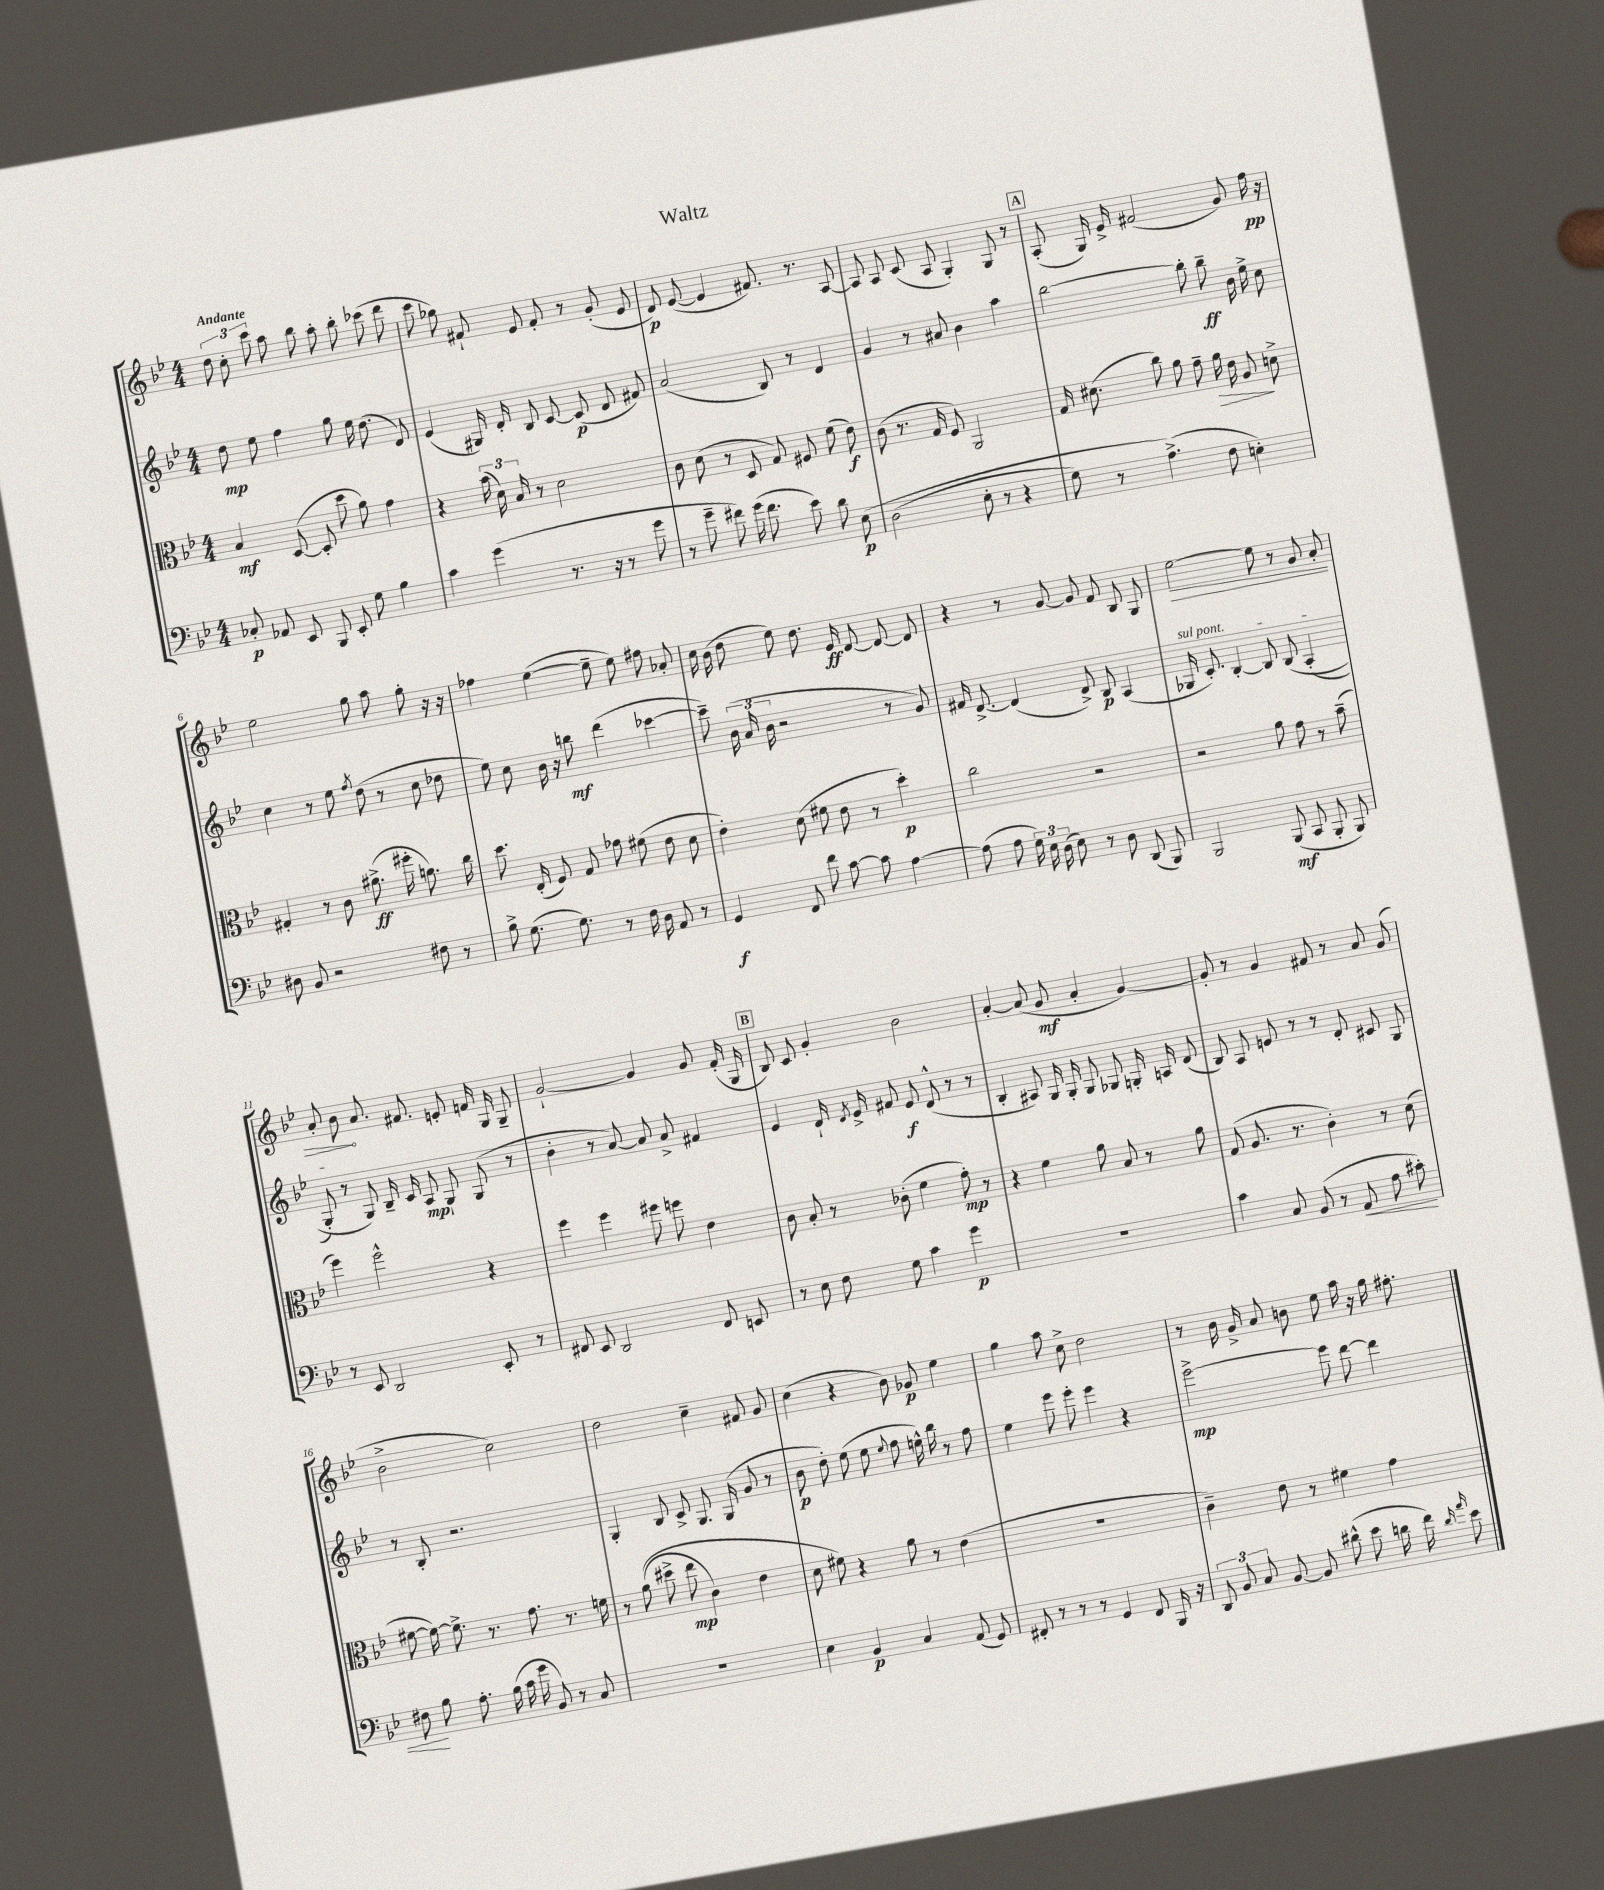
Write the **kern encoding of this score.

**kern	**kern	**kern	**kern
*staff4	*staff3	*staff2	*staff1
*clefF4	*clefC3	*clefG2	*clefG2
*k[b-e-]	*k[b-e-]	*k[b-e-]	*k[b-e-]
*M4/4	*M4/4	*M4/4	*M4/4
8C-'	4B-	8dd	12dd
.	.	.	12cc'
8AA-	.	8ee-	.
.	.	.	12ccc
8EE-	([8D	4ff	8aa
8BBB-	8D']	.	8bb-
8EE-'	8dd	8gg	8aa'
8G	8a)	16ee-	8bb-'
.	.	(8.dd	.
4B-	4g	.	(8ccc-
.	.	8d)	8ddd
=	=	=	=
4c	4r	(4e-	8ccc
.	.	.	8gg-)
(4g	(24b-	16G#)	8f#`
.	24d)	.	.
.	.	16d'	.
.	24B-	.	.
.	8r	8B-	8e-
8.r	2d	[8c	8f#'
.	.	(8c]	8r
16r	.	.	.
8r	.	8d	(8g'
8g	.	8f#)	8e-
=	=	=	=
8r	8c	(2a	8d)
8g~	(8d	.	([8e-
8f#)	8r	.	4e-]
(16g	8D	.	.
8.f#	.	.	.
.	8G)	8B-)	8.f#)
8e-)	8F#	8r	.
.	.	.	8.r
8d	(8f	4d	.
&(8E-	8e-)	.	[8A
=	=	=	=
(2D	(8c	4g	8A]
.	8.r	.	8A
.	.	8r	(8c
.	16G	.	.
.	8F)	8a#	8A
8E-'	2AA	4b-	4G')
8r	.	.	.
4r	.	4aa	8G
.	.	.	8r
=	=	=	=
8G)	16G	[2bb-	(8A'
.	(8.d#	.	.
8r	.	.	16G)
.	.	.	16e-^
(4.A^&)	8cc)	.	(2f#
.	8a	.	.
.	8g~	8bb-']	.
8F	16a	8bb-~	.
.	16e-	.	.
4E')	8A	16b-	8g)
.	.	16ee-^	.
.	8d^	8cc	16ff
.	.	.	16r
=	=	=	=
8D#	4G#'	4cc	2ee-
8BB-	.	.	.
2r	8r	8r	.
.	8c	8ee-	.
.	.	8qff	.
.	(8.a#^	(8dd	8gg
.	.	8r	8aa
.	16ff#'	.	.
8F#	8.a)	8cc	8gg'
8r	.	8dd-	16r
.	16cc	.	16r
=	=	=	=
8B-^	8.dd	8ee-)	4ff-
(8.G	.	8cc	.
.	(16E-'	.	.
.	8F)	16b-	([4ee-
8.G)	.	16r	.
.	8G	8bb	.
8r	8g-	(4ddd	8ee-~]
16F	(8f#	.	8ee-)
16D	.	.	.
8AA	8e-	[4ccc-	8ff#
8r	8d	.	8a-'
=	=	=	=
4GG	4e-')	8ccc-~])	16cc
.	.	.	(16b-
.	.	(24b-	8dd
.	.	24a	.
.	.	24b-	.
8FF	(8d	2r	8ee-)
8f	8f#	.	8.dd
[8c	8e-	.	.
.	.	.	16e-
8c]	8r	.	[8d
[4A	4dd')	8r	8d_
.	.	8g)	8d]
=	=	=	=
(8A]	2cc	16f#	4r
.	.	[8.d^	.
8A	.	.	.
24G)	.	(4d]	8r
24E-	.	.	.
(24D	.	.	.
8E-)	.	.	[8g
8r	2r	8d^)	8g]
8D	.	8B-	8f
(8DD	.	(4A	8B-
8BBB-)	.	.	8G
=	=	=	=
2BBB-	2r	16G-	[2ee-
.	.	8.c')	.
.	.	[4B-'	.
(8BBB-	8a	8B-]	8ee-]
8CC	8g	&(8B-	8r
8BBB-'	8r	(4A'	8g
8BBB-)	(8b-~	.	8a'
=	=	=	=
8r	4ff)	8G')	8a'
8EE-	.	8r	8b-
2DD	2ff^^	8G&)	8.a
.	.	16B-~	.
.	.	16c	8.f#
.	.	8A	.
.	.	8G`	8e'
8EE-'	4r	(8G	16f
.	.	.	16G
8r	.	8r	8G~
=	=	=	=
8FF#	4ff	4b-'	[2g`
8EE-	.	.	.
2DD	4ff	8r	.
.	.	[8a)	.
.	8ff#	8a]	4g]
.	8ff	8a^	.
8FF#	4e-	4f#	8g
8EE	.	.	(16f'
.	.	.	16G
=	=	=	=
8r	8c	4e-	8B-)
8E-	8B-'	.	8c
8F	8r	16d`	4g'
.	.	8qd	.
.	.	16e-^	.
8G	(8c-'	8f#	.
4c	4f	8e-	2b-
.	.	(8d^^	.
4g	8g')	8r	.
.	8r	8r	.
=	=	=	=
1r	4r	4B-'	[4a'
.	4f	8A#)	(8a]
.	.	16G	8g
.	.	16G'	.
.	8a	8G	4a'
.	8B-	8G-	.
.	8r	16G'	[4g)
.	.	16A	.
.	8a	(8d	.
=	=	=	=
4c	(8G	8B-)	8g']
.	8.A	8A	8r
8C	.	8e	4g
.	8.r	.	.
(8BB-	.	8r	.
8r	4c')	8r	8f#
8AA	.	8d'	8r
8A	8r	8c#	8a
8c#')	(8d	8G	(8g
=	=	=	=
8F#	[8f#	8r	2b-^
8B-	16f#_)	8B-'	.
.	8.f#^]	.	.
8.A'	.	2.r	.
.	8.r	.	.
(16B-	.	.	.
16c	.	.	2cc)
16g	8.g	.	.
8BB-)	.	.	.
8r	8.r	.	.
8C	.	.	.
.	16f	.	.
=	=	=	=
1r	8r	4G'	2dd
.	&((8a	.	.
.	8dd#^	8B-	.
.	8ee-	8c^	.
.	4c)	8.G	4cc~
.	.	(16G	.
.	4e-	8g	8f#
.	.	8r	8g
=	=	=	=
4E-	8d	8b-	(4cc
.	8f#&)	8dd')	.
4BB-	4r	(8ee-	4r
.	.	8ee-	.
.	.	8qqee-	.
4C	8a	8ff	8b-)
.	8r	16ee^^)	8g-
.	.	16bb-	.
(8AA	(4e-	8r	4ee-
8GG)	.	8ff	.
=	=	=	=
8FF#'	1r	4ee-	4gg
8r	.	.	.
8r	.	8eee-	8aa
8r	.	8eee-'	8cc^
4GG	.	4eee-	2dd
8FF#	.	4r	.
16BBB-	.	.	.
16r	.	.	.
=	=	=	=
12DD	4c~)	[2eee-^	8r
12BB-	.	.	.
.	.	.	16b-
12C	.	.	.
.	.	.	16g^
[8BB-	8e-	.	8a
8BB-]	8r	.	8b
(8d#^^	4f#	8eee-]	8ee-
8e-	.	[8ddd	16aa
.	.	.	16r
16d	4g	4ddd]	16gg
16f)	.	.	8.ff#'
16qqd	.	.	.
16qqa	.	.	.
8e-	.	.	.
==	==	==	==
*-	*-	*-	*-
